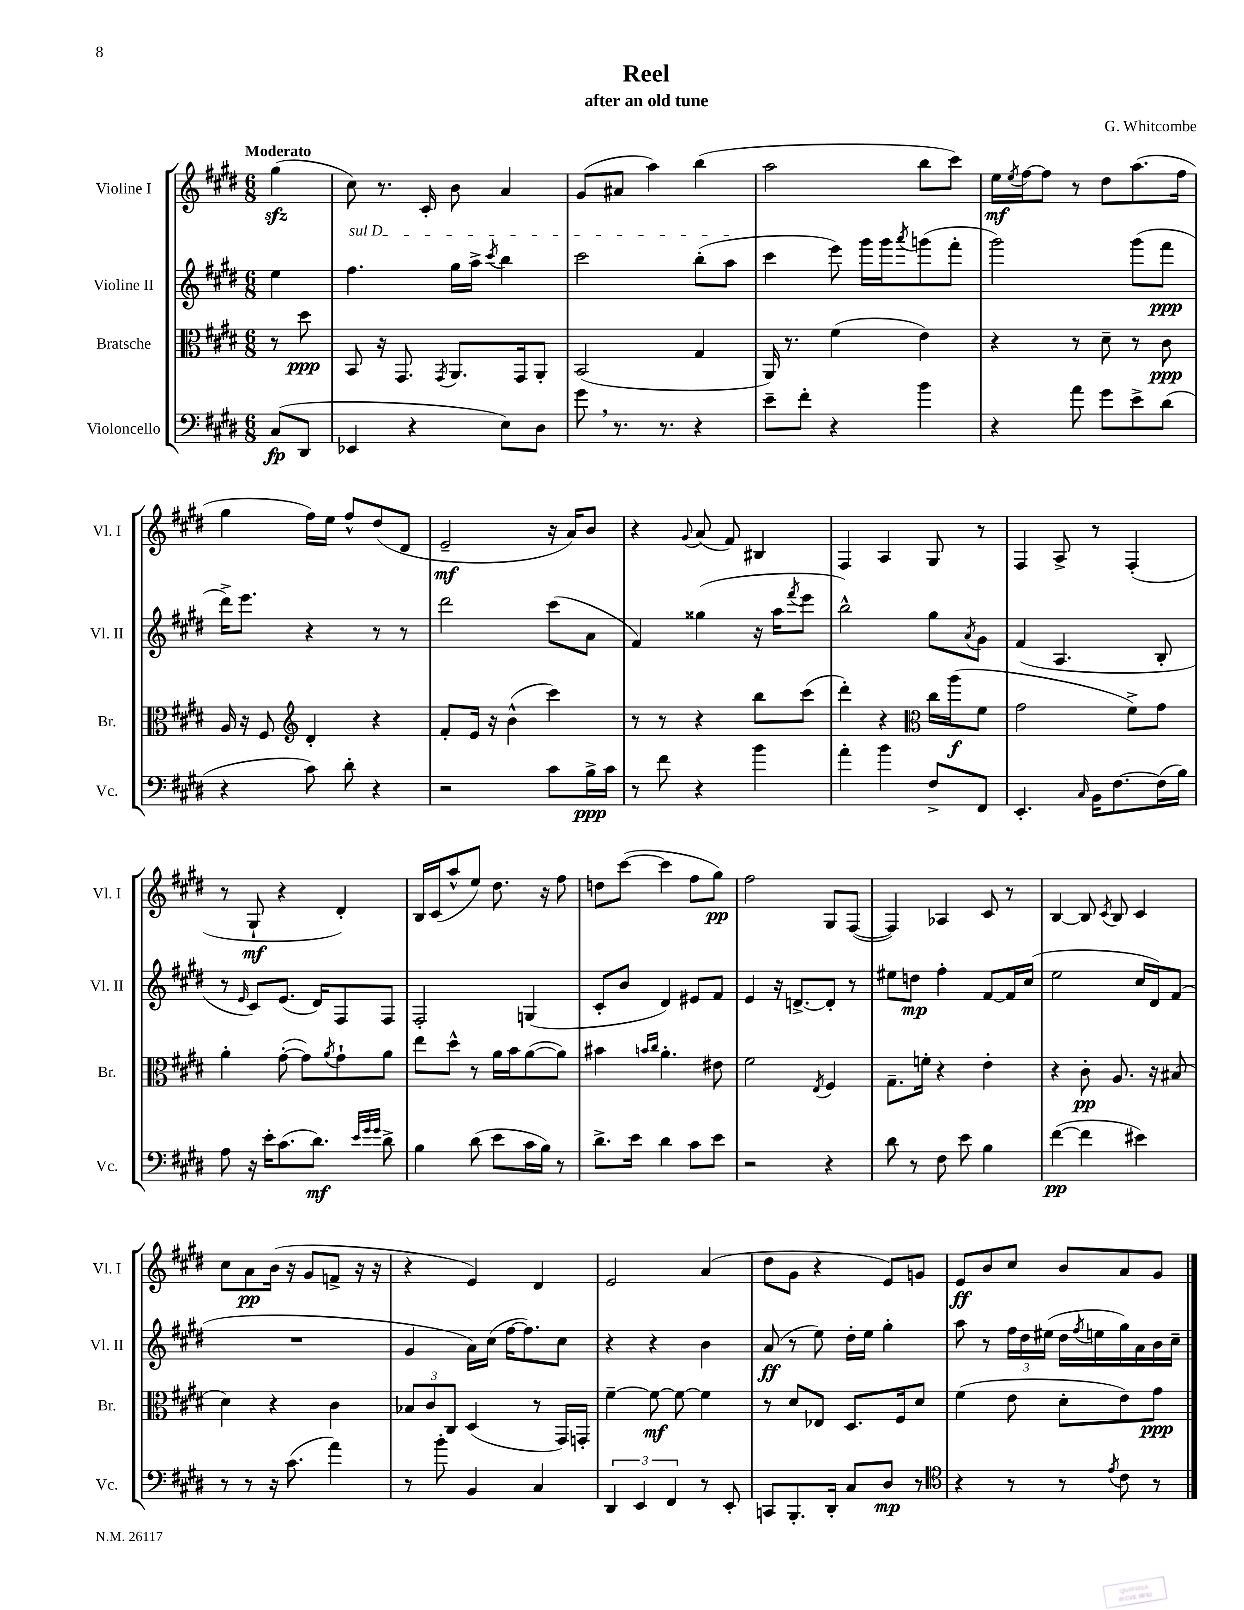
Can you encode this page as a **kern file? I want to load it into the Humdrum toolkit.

**kern	**kern	**kern	**kern
*staff4	*staff3	*staff2	*staff1
*clefF4	*clefC3	*clefG2	*clefG2
*k[f#c#g#d#]	*k[f#c#g#d#]	*k[f#c#g#d#]	*k[f#c#g#d#]
*M6/8	*M6/8	*M6/8	*M6/8
(8C#	8r	4ee	(4gg#
8DD#	8dd#	.	.
=	=	=	=
4EE-	8BB	4.ff#	8cc#)
.	16r	.	8.r
.	8.GG#	.	.
4r	.	.	.
.	.	.	16c#'
.	8qGG#	.	.
.	8.AA	16gg#	8b
.	.	16aa^	.
.	.	8qccc#	.
8E)	.	4bb	4a
.	16GG#	.	.
8D#	8AA'	.	.
=	=	=	=
8g#	(2BB	2ccc#	(8g#
8.r	.	.	8a#
.	.	.	4aa)
8.r	.	.	.
4r	4G#	(8bb'	(4bb
.	.	8aa	.
=	=	=	=
8e~	16AA)	4ccc#	2aa
.	8.r	.	.
8f#'	.	.	.
4r	(4f#	8eee)	.
.	.	16ggg#	.
.	.	16ggg#	.
.	.	8qaaa	.
4b	4e)	(8ggg	8bb
.	.	8fff#'	8ccc#)
=	=	=	=
4r	4r	2ggg#)	16ee
.	.	.	8qee
.	.	.	[16ff#
.	.	.	8ff#]
8a	8r	.	8r
8g#	8d#~	.	8dd#
8e^	8r	(8ggg#	(8.aa
(8d#	8c#	8fff#	.
.	.	.	16ff#
=	=	=	=
4r	16A	16ddd#^)	4gg#
.	16r	8.eee	.
.	8F#	.	.
*	*clefG2	*	*
8c#)	4d#'	4r	16ff#)
.	.	.	16ee
8d#'	.	.	8ff#^^
4r	4r	8r	(8dd#
.	.	8r	8d#
=	=	=	=
2r	8f#'	2ddd#	2e~
.	16e	.	.
.	16r	.	.
.	(4b^^	.	.
8c#	4ccc#)	(8ccc#	16r
.	.	.	16a)
16B^	.	8a	8b
16c#	.	.	.
=	=	=	=
8r	8r	4f#)	4r
8f#	8r	.	.
.	.	.	8qqg#
4r	4r	(4gg##	(8a
.	.	.	8f#)
4b	8bb	16r	4B#
.	.	16aa	.
.	.	8qfff#	.
.	(8ccc#	8eee	.
=	=	=	=
4a'	4ddd#')	2bb^^)	4F#
4b	4r	.	4A
*	*clefC3	*	*
8F#^	16cc#	8gg#	8G#
.	(16aa	.	.
.	.	8qa	.
8FF#	8f#	8g#	8r
=	=	=	=
4.EE'	2g#	(4f#	4F#
.	.	4.A	8A^
16qqC#	.	.	.
16BB	.	.	8r
[8.F#	.	.	.
.	8f#^)	.	(4F#'
(16F#]	8g#	8B'	.
16B)	.	.	.
=	=	=	=
8A	4a'	8r	8r
.	.	16qqe	.
16r	.	8c#)	8G#`
16e'	.	.	.
(8.c#	([8g#'	(8.e	4r
.	8g#])	.	.
8.d#)	.	16d#)	.
.	8qa	.	.
.	8g#`	8F#	4d#')
32qqe	.	.	.
32qqg#	.	.	.
32qqg#	.	.	.
8d#^	8a	8F#	.
=	=	=	=
4B	8ee	2F#'	16B
.	.	.	(16c#
.	8dd#^^	.	8aa^^
(8d#	8r	.	8ee)
8e	16a	.	8.dd#
.	16b	.	.
16c#	([8a	(4G	.
16B)	.	.	16r
8r	8a])	.	8ff#
=	=	=	=
8.d#^	4b#	8c#'	8dd
.	.	8b	([8ccc#
16e	.	.	.
.	16qqb	.	.
.	16qqcc#	.	.
4d#	4.a'	4d#)	4ccc#]
8c#	.	8e#	8ff#
8e	8e#	8f#	8gg#)
=	=	=	=
2r	2f#	4e	2ff#
.	.	16r	.
.	.	[8.d^	.
.	8qE	.	.
4r	4F#	8d']	8G#
.	.	8r	([8F#
=	=	=	=
8d#	8.G#~	8ee#	4F#])
8r	.	8dd	.
.	16f'	.	.
8F#	4r	4ff#'	4A-
8e	.	.	.
4B	4e'	[8f#	8c#
.	.	16f#]	8r
.	.	(16cc#	.
=	=	=	=
([4f#	4r	2ee	[4B
4f#]	8c#'	.	8B]
.	.	.	8qc#
.	8.A	.	8B
4e#)	.	16cc#	4c#
.	16r	16d#)	.
.	(8B#	(8f#	.
=	=	=	=
8r	4d#)	2.r	8cc#
8r	.	.	8a
16r	4r	.	(16b
(8.c#	.	.	16r
.	.	.	8g#
4a)	4c#	.	8f^
.	.	.	16r
.	.	.	16r
=	=	=	=
8r	12B-	4g#	4r
.	12c#	.	.
8b'	.	.	.
.	12C#	.	.
4BB	(4D#	16a)	4e)
.	.	(16cc#	.
.	.	[16ff#	.
.	.	8.ff#])	.
4C#	8r	.	4d#
.	16GG#)	8cc#	.
.	16GG'	.	.
=	=	=	=
6DD#	[4f#~	4r	2e
6EE	.	.	.
.	8f#_	4r	.
6FF#	.	.	.
.	8f#_	.	.
8r	4f#]	4b	(4a
8EE'	.	.	.
=	=	=	=
8CC	8r	(8a	8dd#
8.BBB'	8d#	8r	8g#
.	8E-	8ee)	4r
16DD#'	.	.	.
8C#	8.D#	16dd#'	.
.	.	16ee	.
8D#	.	4gg#'	8e)
.	16F#	.	.
8r	8d#	.	8g
=	=	=	=
*clefC4	*	*	*
4r	(4f#	8aa	8e
.	.	8r	8b
8r	8e	24ff#	8cc#
.	.	24dd#	.
.	.	(24ee#	.
8r	8d#'	16dd#	8b
.	.	8qff#	.
.	.	16ee	.
8qe	.	.	.
8c#	8e)	16gg#)	8a
.	.	16a	.
8r	8g#	16b	8g#
.	.	16cc#~	.
==	==	==	==
*-	*-	*-	*-
